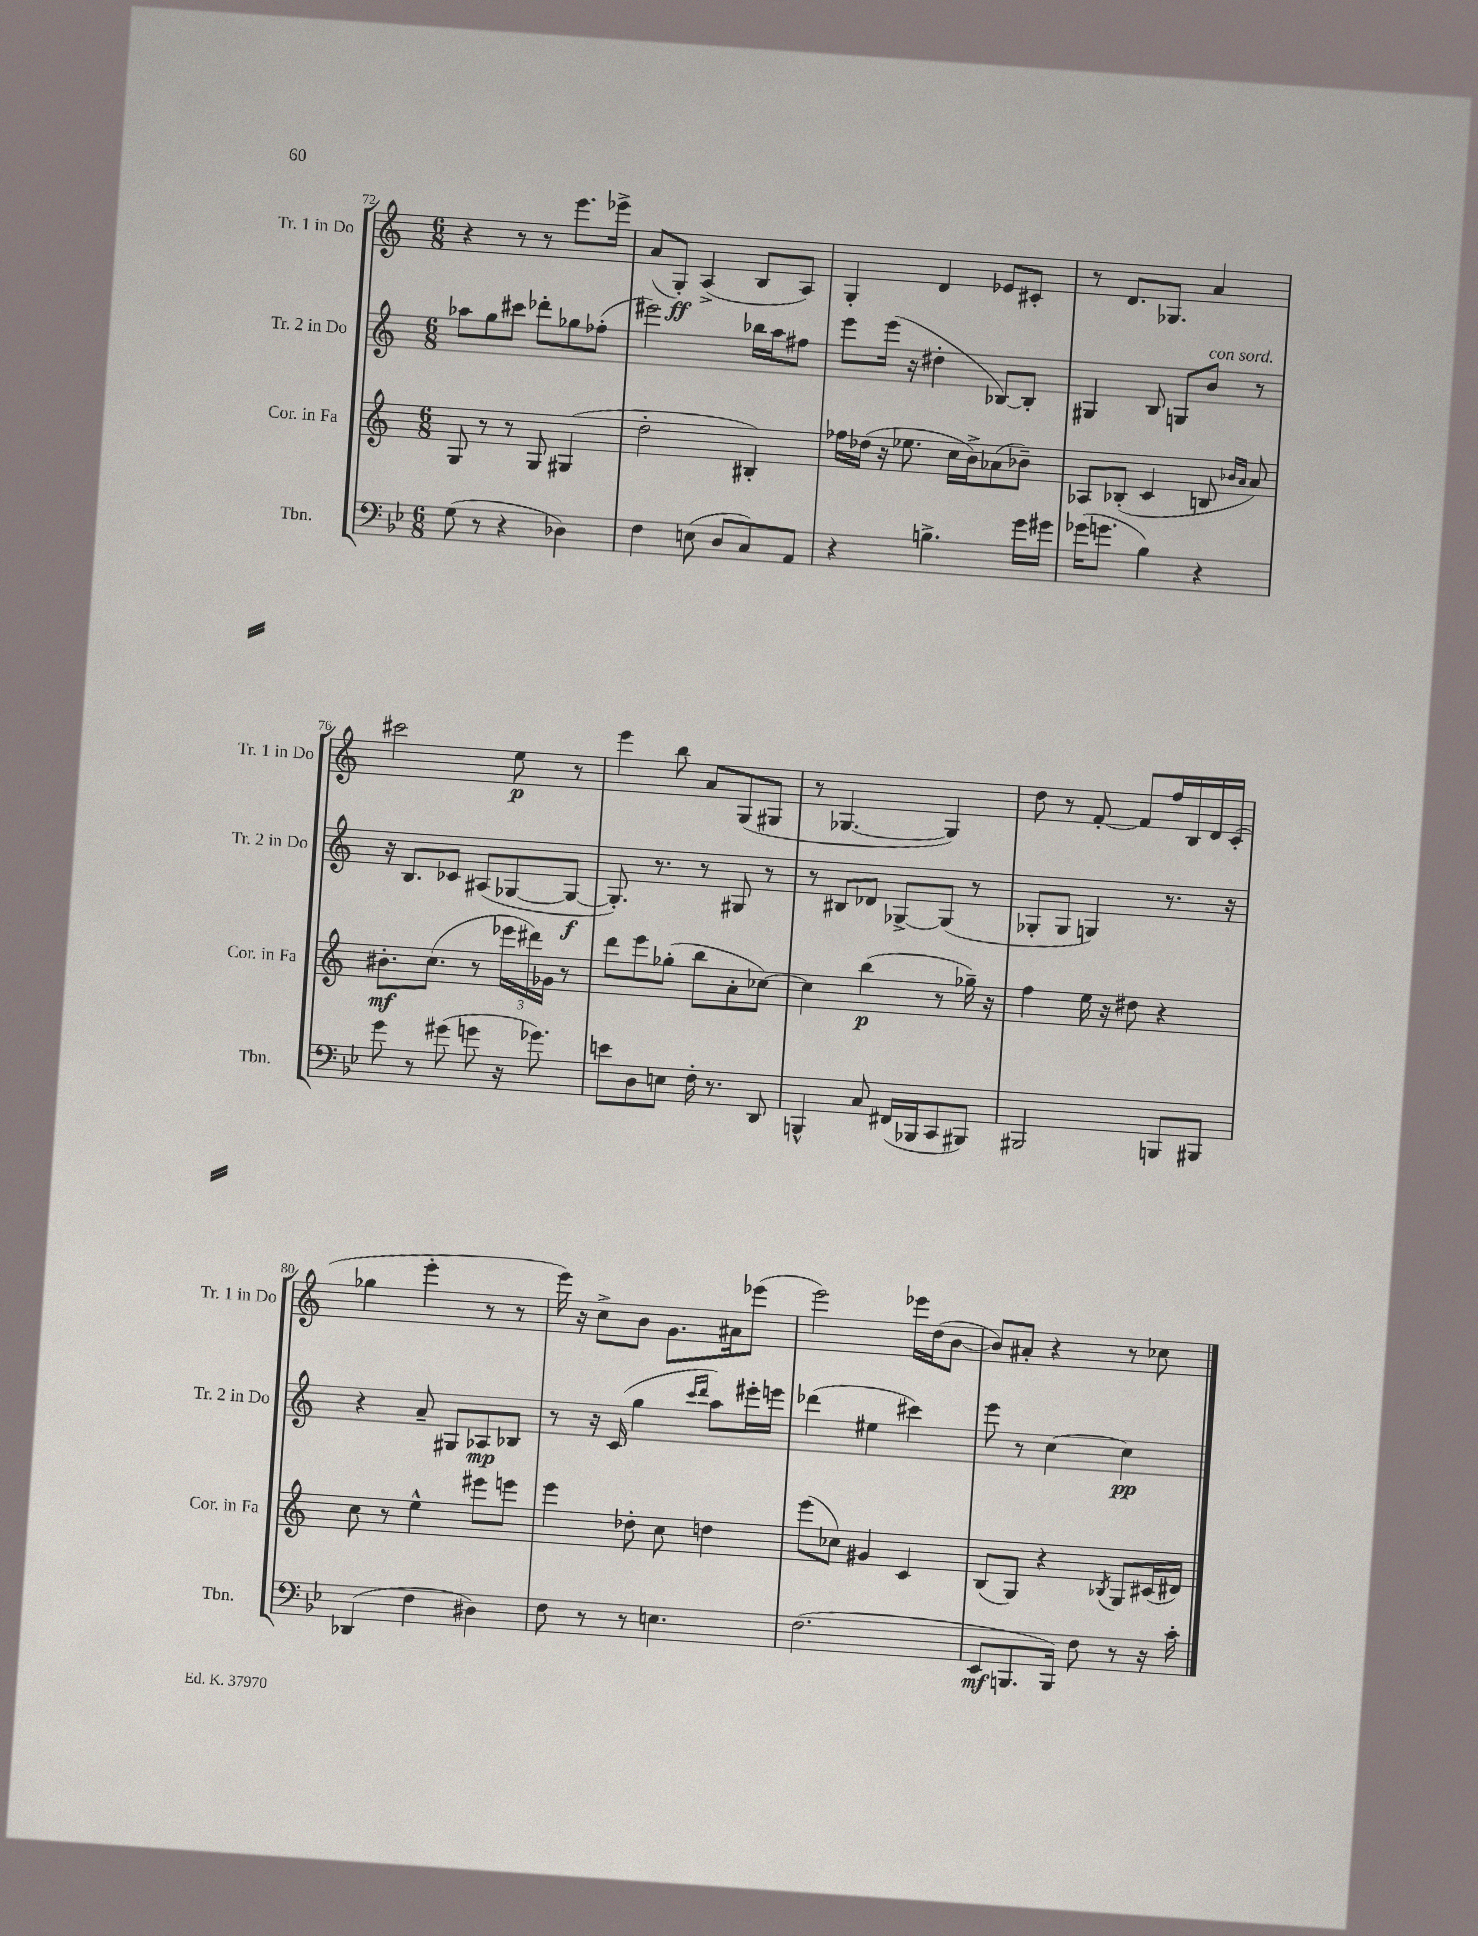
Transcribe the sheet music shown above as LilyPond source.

<<
\new StaffGroup <<
\new Staff = "s0" \with { instrumentName = "Tr. 1 in Do" shortInstrumentName = "Tr. 1 in Do" } {
    \clef treble \key c \major \numericTimeSignature \time 6/8
    r4 r8 r8 e'''8. ees'''16-> |
    a'8( g8-.\ff) a4->( b8 a8) |
    g4-. d'4 ees'8 cis'8-. |
    r8 d'8. ges8. a'4 |
    cis'''2 e''8\p r8 |
    e'''4 b''8 a'8 g8( gis8 |
    r8 ges4.~ ges4) |
    d''8 r8 f'8~-. f'8 f''16 b16 d'16 c'16-.( |
    ges''4 e'''4-. r8 r8 |
    e'''16) r16 c''8-> b'8 g'8. ais'16 ees'''8( |
    e'''2) ees'''16 d''16( b'8~ |
    b'8) ais'8-. r4 r8 ces''8 \bar "|." |
}
\new Staff = "s1" \with { instrumentName = "Tr. 2 in Do" shortInstrumentName = "Tr. 2 in Do" } {
    \clef treble \key c \major \numericTimeSignature \time 6/8
    aes''8 g''8 cis'''8 des'''8-. ges''8 fes''8-.( |
    eis'''2) bes''16 a''16 fis''8 |
    e'''8 e'''16( r16 dis''4-. bes8~) bes8-. |
    gis4 b8 g8 b'8^\markup { \italic "con sord." } r8 |
    r16 b8. ces'8 ais8( ges8~ ges8~\f |
    ges8.-.) r8. r8 gis8 r8 |
    r8 bis8 des'8 ges8~-> ges8( r8 |
    ges8-. ges8 g4) r8. r16 |
    r4 a'8-- gis8 aes8\mp bes8 |
    r8 r16 c'16( g''4 \grace { c'''16 d'''16 } a''8) eis'''16-. e'''16 |
    des'''4( eis''4 cis'''4) |
    e'''8 r8 c''4~ c''4\pp \bar "|." |
}
\new Staff = "s2" \with { instrumentName = "Cor. in Fa" shortInstrumentName = "Cor. in Fa" } {
    \clef treble \key c \major \numericTimeSignature \time 6/8
    g8 r8 r8 g8 gis4( |
    d''2-. bis4-.) |
    fes''16 des''16( r16 ees''8. c''16 b'16->) aes'8( bes'8--) |
    aes8 bes8-.( c'4 b8 \grace { bes'16 a'16 } a'8) |
    bis'8.-.\mf c''8.( r8 \tuplet 3/2 { ees'''16 dis'''16) ges'16 } r8 |
    d'''8 e'''8 ges''8-.( b''8 a'8-. ces''8~) |
    ces''4 b''4\p( r8 ges''16--) r16 |
    f''4 e''16 r16 dis''8 r4 |
    c''8 r8 e''4-^ eis'''8 e'''8 |
    e'''4 des''8-. c''8 d''4 |
    e'''8( ces''8) gis'4 c'4 |
    b8( g8) r4 \acciaccatura { bes8 } g8 cis'16( dis'16) \bar "|." |
}
\new Staff = "s3" \with { instrumentName = "Tbn." shortInstrumentName = "Tbn." } {
    \clef bass \key bes \major \numericTimeSignature \time 6/8
    g8( r8 r4 des4) |
    f4 e8( d8 c8) a,8 |
    r4 b4.-> g'16 gis'16 |
    ges'16( g'8. bes4) r4 |
    g'8 r8 gis'8( g'8 r16 ges'8.) |
    e'8 d8 e8 f16-. r8. d,8 |
    b,,4-^ c8 fis,16( bes,,16 c,8 bis,,8) |
    bis,,2 b,,8 bis,,8 |
    des,4( f4 dis4) |
    f8 r8 r8 e4. |
    f2.( |
    ees,8\mf b,,8. b,,16) f8 r8 r16 c'16-. \bar "|." |
}
>>
>>
\layout { \context { \Score currentBarNumber = #72 } }
